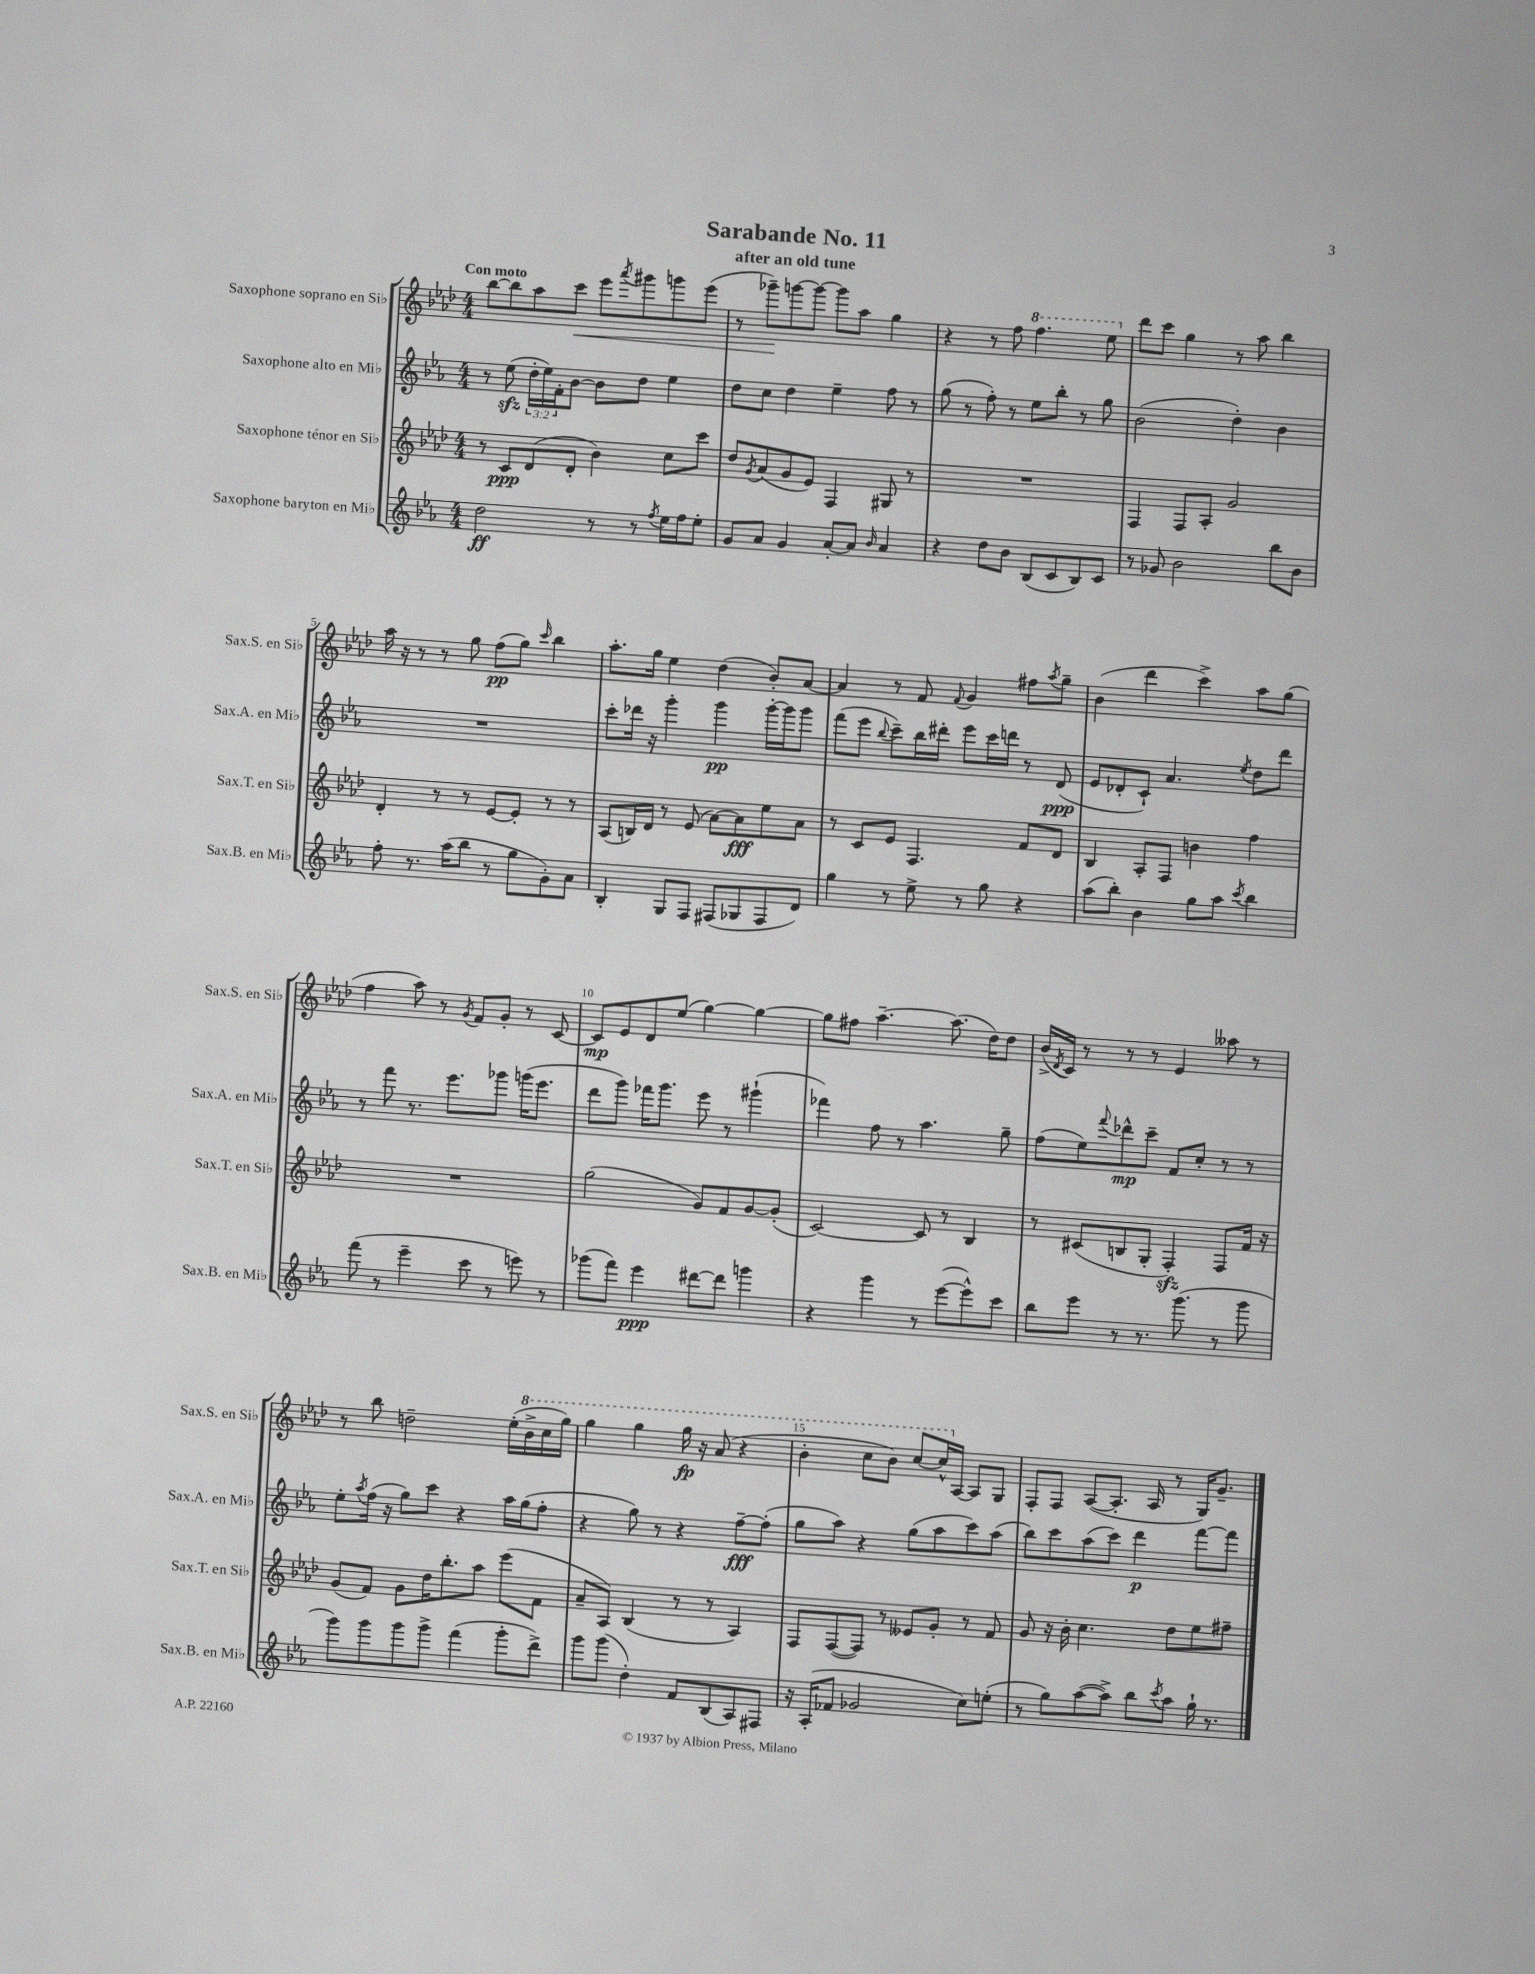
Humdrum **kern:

**kern	**dynam	**kern	**dynam	**kern	**dynam	**kern	**dynam
*part4	*part4	*part3	*part3	*part2	*part2	*part1	*part1
*staff4	*staff4	*staff3	*staff3	*staff2	*staff2	*staff1	*staff1
*I"Saxophone baryton en Mi♭	*	*I"Saxophone ténor en Si♭	*	*I"Saxophone alto en Mi♭	*	*I"Saxophone soprano en Si♭	*
*I'Sax.B. en Mi♭	*	*I'Sax.T. en Si♭	*	*I'Sax.A. en Mi♭	*	*I'Sax.S. en Si♭	*
*clefG2	*	*clefG2	*	*clefG2	*	*clefG2	*
*k[b-e-a-]	*	*k[b-e-a-d-]	*	*k[b-e-a-]	*	*k[b-e-a-d-]	*
*M4/4	*	*M4/4	*	*M4/4	*	*M4/4	*
=1	=1	=1	=1	=1	=1	=1	=1
!	!	!	!	!	!	!LO:TX:a:B:t=Con moto	!
2dd\	ff	8r	.	8r	.	[8bb-\L	.
.	.	8c/L	ppp	(8ee-zz\	.	8bb-\]	.
.	.	(8d-/	.	24dd'\LL	.	8aa-\	.
.	.	.	.	24ee-\)	.	.	.
.	.	.	.	24f'\J	.	.	.
!	!	!	!	!	!	!	!LO:HP:b
.	.	8d-'/J	.	[8b-\J	.	8ccc\J	<
8r	.	4b-\)	.	8b-\L]	.	8eee-\L	.
.	.	.	.	.	.	8qaaa-/	.
8r	.	.	.	8dd\J	.	8ggg#X\	.
8qff/	.	.	.	.	.	.	.
16ee-\LL	.	8cc\L	.	4ee-\	.	8gggn\	.
16ff\J	.	.	.	.	.	.	.
8ee-'\J	.	8ccc\J	.	.	.	(8eee-\J	.
=2	=2	=2	=2	=2	=2	=2	=2
8g/L	.	8dd-/L	.	8dd\L	.	8r	.
.	.	8qg/	.	.	.	.	.
8a-/J	.	(8a-/	.	8cc\J	.	8ggg-X~\L)	.
4g/	.	8g/	.	4dd\	.	[8gggn\	[
.	.	8e-/J)	.	.	.	8ggg\J_	.
[8a-'/L	.	4F/	.	4ee-~\	.	8ggg\L]	.
8a-/J]	.	.	.	.	.	8aa-\J	.
16qqb-/	.	.	.	.	.	.	.
4a-/	.	8G#X/	.	8ff\	.	4gg\	.
.	.	8r	.	8r	.	.	.
=3	=3	=3	=3	=3	=3	=3	=3
4r	.	1r	.	(8gg\	.	4r	.
.	.	.	.	8r	.	.	.
8dd\L	.	.	.	8ff'\)	.	8r	.
8b-\J	.	.	.	8r	.	8ff\	.
*	*	*	*	*	*	*8va	*
(8B-/L	.	.	.	8ee-\L	.	4.fff\	.
8c/	.	.	.	8bb-'\J	.	.	.
8B-/)	.	.	.	8r	.	.	.
8c/J	.	.	.	8gg\	.	8eee-\	.
=4	=4	=4	=4	=4	=4	=4	=4
*	*	*	*	*	*	*X8va	*
8r	.	4F/	.	(2b-\	.	8ddd-\L	.
8g-X/	.	.	.	.	.	8ccc\J	.
2b-\	.	8F/L	.	.	.	4gg\	.
.	.	8A-'/J	.	.	.	.	.
.	.	2g/	.	4dd'\)	.	8r	.
.	.	.	.	.	.	8aa-\	.
8bb-\L	.	.	.	4b-\	.	4bb-\	.
8b-\J	.	.	.	.	.	.	.
!!LO:LB:g=z
=5	=5	=5	=5	=5	=5	=5	=5
8ff'\	.	4d-'/	.	1r	.	16aa-\	.
.	.	.	.	.	.	16r	.
8.r	.	.	.	.	.	8r	.
.	.	8r	.	.	.	8r	.
(16aa-\KL	.	.	.	.	.	.	.
8bb-\J	.	8r	.	.	.	8gg\	.
8r	.	[8e-/L	.	.	.	(8ff\L	pp
8gg\L	.	8e-'/J]	.	.	.	8gg\J)	.
.	.	.	.	.	.	16qqccc/	.
8g'\)	.	8r	.	.	.	4bb-\	.
8a-\J	.	8r	.	.	.	.	.
=6	=6	=6	=6	=6	=6	=6	=6
4B-'/	.	(8A-/L	.	8ccc'\L	.	8.aa-'\L	.
.	.	16Bn/L)	.	16ddd-X\Jk	.	.	.
.	.	16d-/JJ	.	16r	.	16gg\Jk	.
8G/L	.	8r	.	4ggg'\	.	4ee-\	.
8F/J	.	(8e-/	.	.	.	.	.
(8F#X/L	.	[8a-\L)	.	4ggg\	pp	(4dd-\	.
8G-X/	.	8a-\]	fff	.	.	.	.
8F#/	.	8ee-\	.	[16ggg'\LL	.	8b-'/L)	.
.	.	.	.	16ggg\J]	.	.	.
8d/J)	.	8a-\J	.	8ggg\J	.	[8a-/J	.
=7	=7	=7	=7	=7	=7	=7	=7
4gg\	.	8r	.	(8fff\L	.	4a-/]	.
.	.	8c/L	.	8eee-\J	.	.	.
.	.	.	.	8qqbb-/	.	.	.
8r	.	8e-/J	.	8ccc~\L)	.	8r	.
8ee-^\	.	4.F/	.	16bb-\L	.	8f/	.
.	.	.	.	16ddd#X'\JJ	.	.	.
.	.	.	.	.	.	8qqf/	.
8r	.	.	.	8eee-\L	.	4g/	.
8gg\	.	.	.	16ccc\L	.	.	.
.	.	.	.	16dddn\JJ	.	.	.
4r	.	8f/L	.	8r	.	8ff#X\L	.
.	.	.	.	.	.	8qaa-/	.
.	.	8d-/J	.	(8d/	ppp	8gg~\J	.
=8	=8	=8	=8	=8	=8	=8	=8
(8aa-\L	.	4B-/	.	8e-/L	.	(4b-\	.
8bb-'\J)	.	.	.	8d-X'/	.	.	.
4b-\	.	8A-'/L	.	8c`/J)	.	4ddd-\	.
.	.	8F/J	.	4.a-/	.	.	.
8gg\L	.	4bn\	.	.	.	4ccc^\)	.
8aa-\J	.	.	.	.	.	.	.
8qccc/	.	.	.	8qee-/	.	.	.
4bb-\	.	4ff\	.	8dd\L	.	8aa-\L	.
.	.	.	.	8ddd\J	.	(8gg\J	.
!!LO:LB:g=z
=9	=9	=9	=9	=9	=9	=9	=9
(8fff\	.	1r	.	8r	.	4ff\	.
8r	.	.	.	8fff\	.	.	.
4eee-~\	.	.	.	8.r	.	8aa-\)	.
.	.	.	.	.	.	8r	.
.	.	.	.	8.eee-\L	.	.	.
.	.	.	.	.	.	8qg/	.
8ccc\	.	.	.	.	.	8f/L	.
8r	.	.	.	8ggg-X\J	.	8g'/J	.
8eeen\)	.	.	.	(16gggn\KL	.	8r	.
.	.	.	.	8.eee-\J	.	.	.
8r	.	.	.	.	.	[8c/	.
=10	=10	=10	=10	=10	=10	=10	=10
(8ggg-X\L	.	(2gg\	.	8ddd\L	.	8c/L]	mp
8fff\J)	.	.	.	8ggg\J)	.	8e-/	.
4eee-\	ppp	.	.	16fff-X\KL	.	8d-/	.
.	.	.	.	8.ggg\J	.	.	.
.	.	.	.	.	.	(8ee-/J	.
[8ddd#X\L	.	8g/L)	.	8eee-\	.	[4gg\)	.
8ddd#\J]	.	8f/	.	8r	.	.	.
4gggn\	.	[8g/	.	(4ggg#X`\	.	4gg\_	.
.	.	(8g'/J]	.	.	.	.	.
=11	=11	=11	=11	=11	=11	=11	=11
4r	.	[2c/)	.	4fff-X\)	.	8gg\L]	.
.	.	.	.	.	.	8ff#X\J	.
4ggg\	.	.	.	8ff\	.	[4.aa-~\	.
.	.	.	.	8r	.	.	.
8r	.	8c/]	.	4.aa-\	.	.	.
([8eee-\L	.	8r	.	.	.	(8.aa-\]	.
8eee-^^\])	.	4B-/	.	.	.	.	.
.	.	.	.	.	.	16dd-\KL)	.
8ccc\J	.	.	.	8gg~\	.	8dd-\J	.
=12	=12	=12	=12	=12	=12	=12	=12
8bb-\L	.	8r	.	(8ff\L	.	(16b-^/LL	.
.	.	.	.	.	.	8qd-/	.
.	.	.	.	.	.	16c/JJ)	.
8eee-\J	.	(8c#X/L	.	8ee-\)	.	8r	.
.	.	.	.	8qqfff/	.	.	.
8r	.	8Bn/	.	8ddd-X^^\	mp	8r	.
8.r	.	8G'/J	.	8ccc~\J	.	8r	.
.	.	4Fzz'/)	.	8f/L	.	4e-/	.
(8.ggg\	.	.	.	.	.	.	.
.	.	.	.	8cc'/J	.	.	.
8r	.	8F/L	.	8r	.	8aa--X\	.
8ggg\	.	16f/Jk	.	8r	.	8r	.
.	.	16r	.	.	.	.	.
!!LO:LB:g=z
=13	=13	=13	=13	=13	=13	=13	=13
8ggg\L)	.	(8g/L	.	8ee-'\L	.	8r	.
.	.	.	.	8qaa-/	.	.	.
8ggg\	.	8f/J)	.	(16ff\Jk	.	8bb-\	.
.	.	.	.	16r	.	.	.
8ggg\	.	8g\L	.	8gg\L)	.	2ddn~\	.
8ggg^\J	.	16dd-\K	.	8ccc\J	.	.	.
.	.	8.bb-'\	.	.	.	.	.
(4fff\	.	.	.	4r	.	.	.
.	.	8aa-\J	.	.	.	.	.
8ggg'\L	.	(8eee-\L	.	16aa-\LL	.	(16ee-'\LL	.
*	*	*	*	*	*	*8va	*
.	.	.	.	(16gg\J	.	16bb-^\	.
8ddd^\J)	.	8f\J	.	8ff'\J	.	16ccc\	.
.	.	.	.	.	.	16ggg\JJ)	.
=14	=14	=14	=14	=14	=14	=14	=14
8ggg\L	.	8a-~/L	.	4r	.	4ggg\	.
(8ggg\J	.	8A-/J)	.	.	.	.	.
4dd'\)	.	(4B-/	.	8gg\)	.	4ggg\	.
.	.	.	.	8r	.	.	.
8f/L	.	8r	.	4r	.	16ggg\	fp
.	.	.	.	.	.	16r	.
(8B-/	.	8r	.	.	.	(8aa-/	.
8A-/)	.	4A-/)	.	[8ff~\L	fff	4r	.
8F#X/J	.	.	.	(8ff'\J]	.	.	.
=15	=15	=15	=15	=15	=15	=15	=15
16r	.	8F/L	.	8gg\L	.	4bb-'\	.
(16A-'/KL	.	.	.	.	.	.	.
8f-X/J	.	([8F/	.	8aa-\J)	.	.	.
2g-X/	.	8F/J])	.	4r	.	8ccc\L	.
.	.	8r	.	.	.	8bb-\J)	.
.	.	8e--X/L	.	(8gg\L	.	[8ccc/L	.
.	.	8g'/J	.	8aa-\	.	16ccc^^/L]	.
*	*	*	*	*	*	*X8va	*
.	.	.	.	.	.	[16A-/JJ	.
8cc\L)	.	8r	.	8ccc\)	.	8A-/L]	.
(8een'\J	.	8f/	.	(8aa-\J	.	8G/J	.
=16	=16	=16	=16	=16	=16	=16	=16
8r	.	8g/	.	8bb-\L)	.	8F'/L	.
8gg\L)	.	16r	.	8ccc\	.	8F/J	.
.	.	16b-'\	.	.	.	.	.
([8aa-\	.	4.cc\	.	(8aa-\	.	([8A-/L	.
8aa-^\J])	.	.	.	8ccc\J)	.	8.A-'/J]	.
8bb-\L	.	.	.	4ddd\	p	.	.
.	.	.	.	.	.	16A-/	.
8qccc/	.	.	.	.	.	.	.
8aa-\J	.	8dd-\L	.	.	.	8r	.
16gg`\	.	8ee-\	.	[8fff\L	.	16G/KL)	.
8.r	.	.	.	.	.	8.g~/J	.
.	.	8ff#X~\J	.	8fff\J]	.	.	.
==	==	==	==	==	==	==	==
*-	*-	*-	*-	*-	*-	*-	*-
